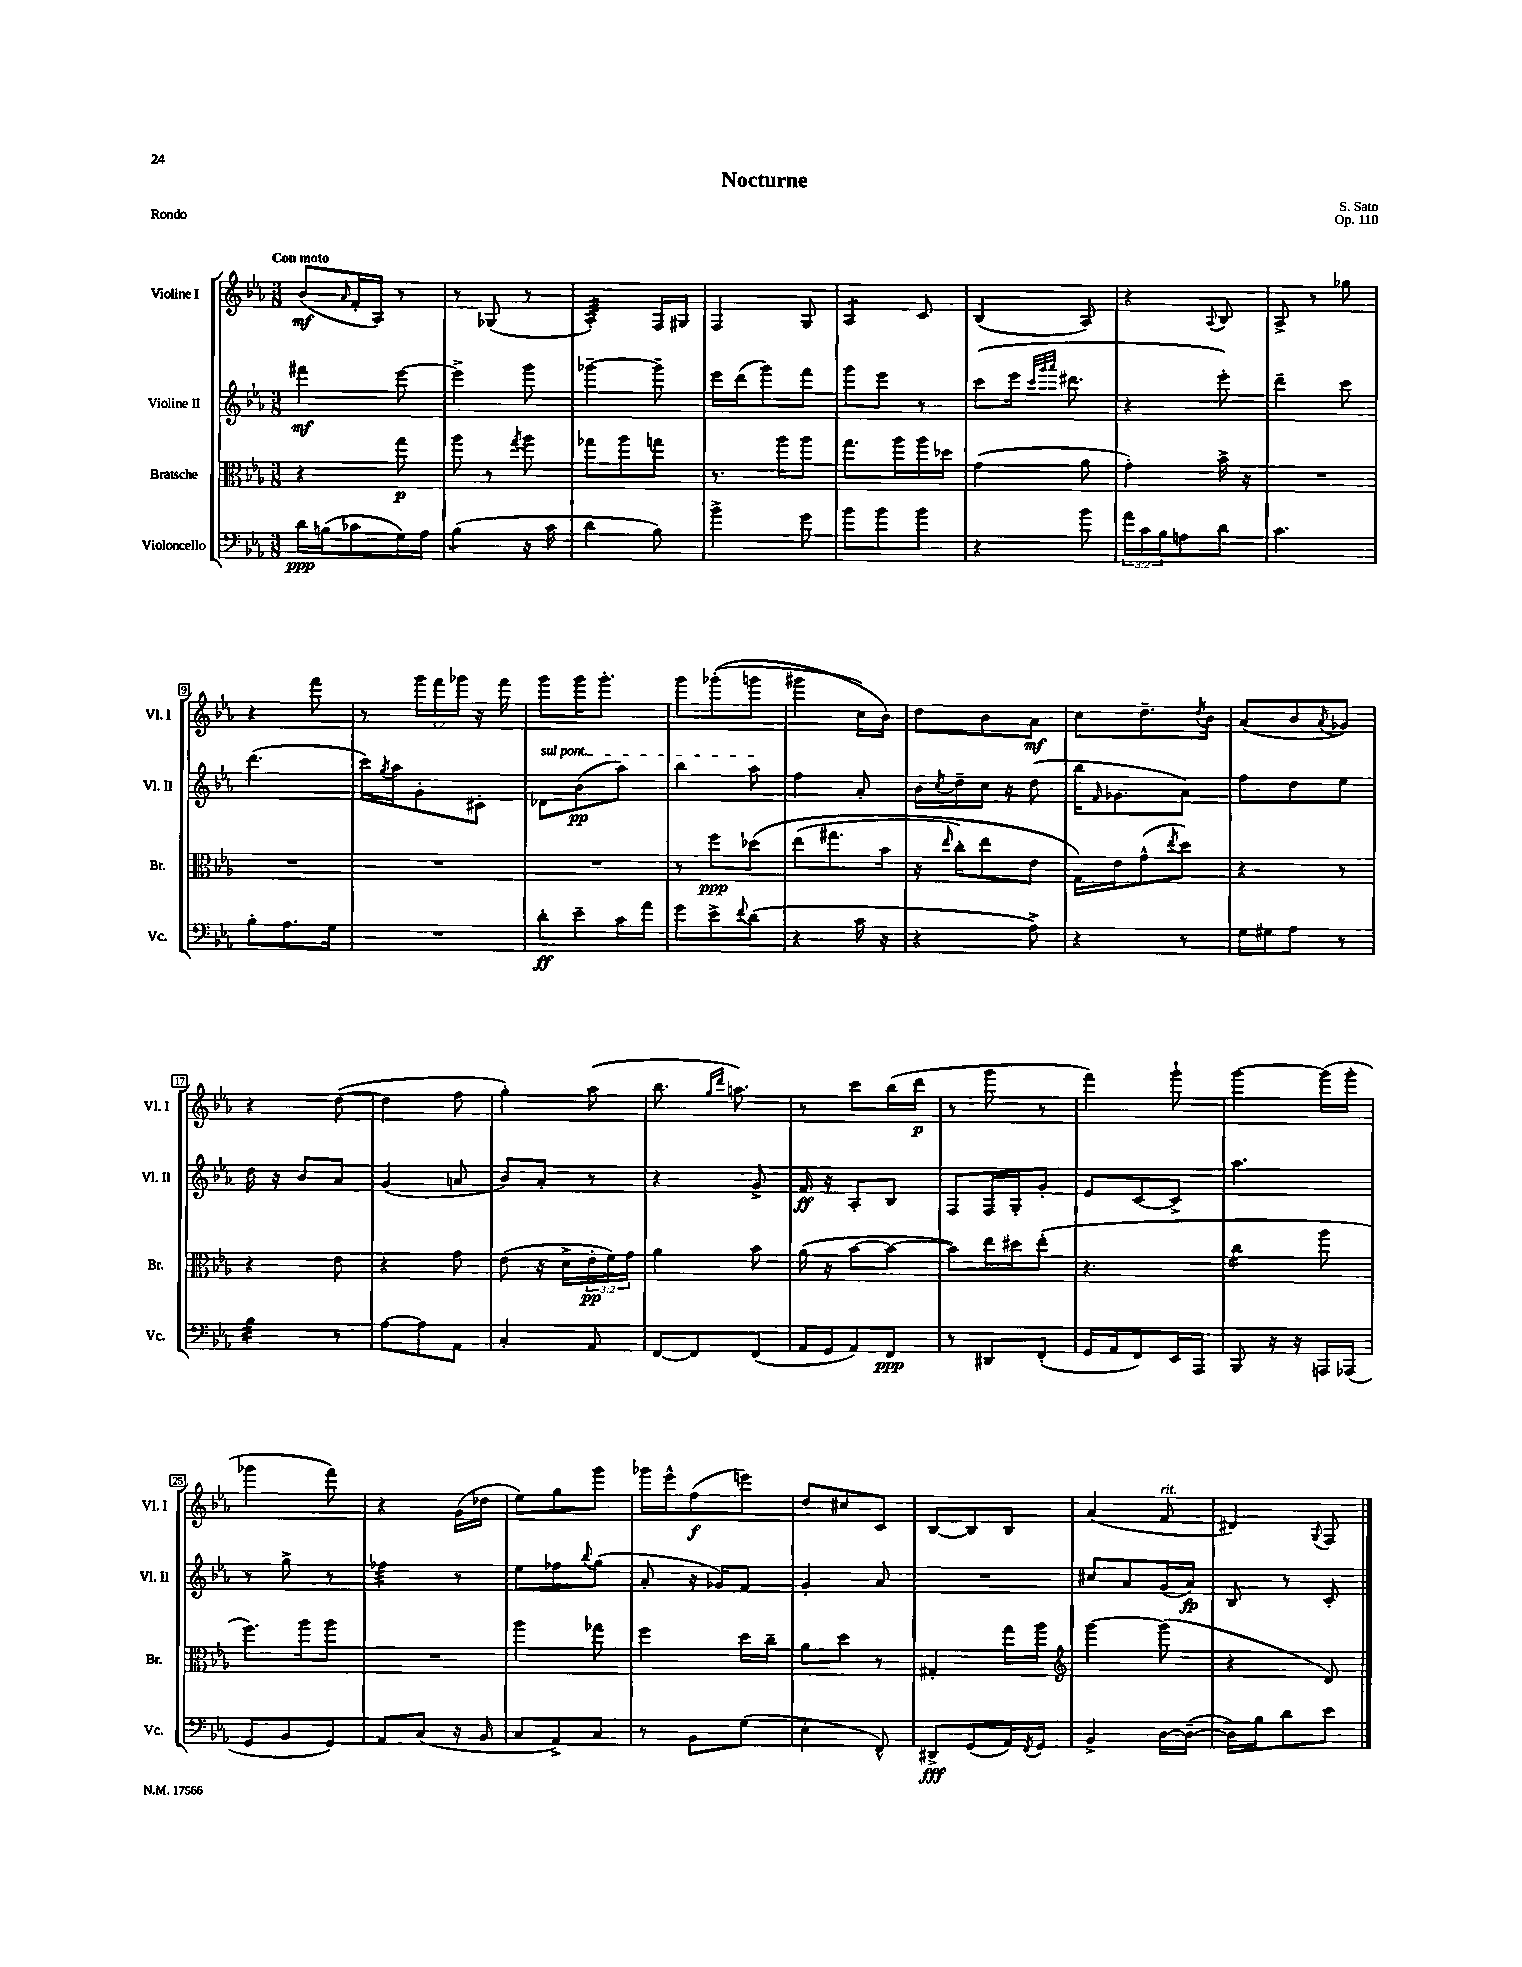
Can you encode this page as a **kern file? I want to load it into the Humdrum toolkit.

**kern	**kern	**kern	**kern
*staff4	*staff3	*staff2	*staff1
*clefF4	*clefC3	*clefG2	*clefG2
*k[b-e-a-]	*k[b-e-a-]	*k[b-e-a-]	*k[b-e-a-]
*M3/8	*M3/8	*M3/8	*M3/8
16d	4r	4fff#	(8b-
(16B	.	.	.
.	.	.	16qqa-
8c-	.	.	16f'
.	.	.	16A-)
16G)	8gg	[8eee-	8r
16A-	.	.	.
=	=	=	=
(4B-	8aa-	4eee-^]	8r
.	8r	.	(8G-
.	8qgg	.	.
16r	8aa-	8ggg	8r
16c	.	.	.
=	=	=	=
4d	8gg-	[4ggg-~	4A-')
.	8aa-	.	.
8B-)	8gg	8ggg-~]	16F
.	.	.	16G#
=	=	=	=
4b-^	8.r	16eee-	4F
.	.	(16ddd	.
.	.	8ggg)	.
.	16aa-	.	.
8g	8aa-	8fff	8G
=	=	=	=
8b-	8.gg	8ggg	4A-
8b-	.	8eee-	.
.	16aa-	.	.
8b-	16aa-	8r	8c
.	16dd-	.	.
=	=	=	=
4r	(4g	(8ccc	(4B-
.	.	16eee-	.
.	.	32qqccc	.
.	.	32qqggg	.
.	.	32qqaaa-	.
.	.	8.ddd#	.
8b-	8a-	.	8A-)
=	=	=	=
24a-	4g')	4r	4r
24c	.	.	.
24B-	.	.	.
8A	.	.	.
.	.	.	8qqA-
8d	16b-^	8eee-')	8B-
.	16r	.	.
=	=	=	=
4.c	4.r	4ddd~	8A-^
.	.	.	8r
.	.	8ccc	8gg-
=	=	=	=
8B-'	4.r	(4.ddd	4r
8.A-	.	.	.
.	.	.	8fff
16G	.	.	.
=	=	=	=
4.r	4.r	16ccc)	8r
.	.	8qgg	.
.	.	16aa-	.
.	.	8g'	24ggg
.	.	.	24fff
.	.	.	24ggg-
.	.	8c#'	16r
.	.	.	16fff
=	=	=	=
8d'	4.r	8d-	8ggg
8e-~	.	(8b-	16ggg
.	.	.	8.ggg'
16c	.	8aa-)	.
16a-	.	.	.
=	=	=	=
8g	8r	4bb-	8ggg
8e-^	8ff	.	&((8ggg-'
8qqf	.	.	.
(8d	&(8dd-	8aa-	8ggg
=	=	=	=
4r	(8ee-	4ff	4ggg#
.	8.gg#	.	.
16c	.	8a-'	16cc)
16r	16b-	.	16b-&)
=	=	=	=
4r	16r	16b-	8dd
.	16qqee-	8qcc	.
.	16cc')	16dd~	.
.	8ee-	16cc	8b-
.	.	16r	.
8A-^)	8e-	(8dd	8a-
=	=	=	=
4r	16G&)	16bb-	8cc
.	.	16qqf	.
.	16e-	8.g-	.
.	(8g^^	.	8.dd~
.	8qee-	.	.
8r	8dd)	8a-)	.
.	.	.	8qdd
.	.	.	16b-
=	=	=	=
16G	4r	8ff	(8a-
16G#	.	.	.
8A-	.	8dd	8b-
.	.	.	8qa-
8r	8r	8ee-	8g-)
=	=	=	=
4B-	4r	16dd	4r
.	.	16r	.
.	.	8b-	.
8r	8e-	8a-	([8dd
=	=	=	=
[8A-	4r	(4g	4dd]
8A-]	.	.	.
8AA-	8g	8a	8ff
=	=	=	=
4C'	(8e-	8b-)	4gg')
.	16r	8a-'	.
.	16d^	.	.
8AA-	24e-'	8r	(8aa-
.	24f)	.	.
.	24g	.	.
=	=	=	=
[8FF	4a-	4r	8.bb-
8FF]	.	.	.
.	.	.	16qqgg
.	.	.	16qqddd
.	.	.	8.aa)
(8FF	8b-	8g^	.
=	=	=	=
16AA-	(16a-	16f	8r
16GG	16r	16r	.
8AA-)	[8b-	8A-'	8ccc
8FF	8b-_	8B-	(16bb-
.	.	.	16ddd
=	=	=	=
8r	8b-])	8F	8r
8DD#	16ee-	16F	8ggg
.	16dd#	16G'	.
(8FF'	(8ee-'	8g'	8r
=	=	=	=
16GG	4.r	8e-	4fff)
16AA-	.	.	.
8FF)	.	[8c	.
16EE-	.	8c^]	8ggg`
16AAA-	.	.	.
=	=	=	=
8BBB-	4cc	4.aa-	[4ggg
16r	.	.	.
16r	.	.	.
16AAA	8aa-	.	(16ggg]
(16AAA-	.	.	16ggg'
=	=	=	=
8GG	8.ff)	8r	4ggg-
8BB-	.	8gg^	.
.	16aa-	.	.
8GG)	8aa-	8r	8fff)
=	=	=	=
8AA-	4.r	4ff-	4r
(8C	.	.	.
16r	.	8r	(16g
16BB-	.	.	16dd-
=	=	=	=
8C	4aa-	8ee-	8ee-)
8AA-^)	.	8ff-	8gg
.	.	8qqbb-	.
8C	8gg-	(8gg	8ggg
=	=	=	=
8r	4ff	8a-'	16ggg-
.	.	.	16eee-^^
8BB-	.	16r	(8ff
.	.	16g-)	.
(8G	16dd	8f	8eee)
.	16cc~	.	.
=	=	=	=
4E-'	8a-	4g'	8dd
.	8dd	.	8cc#
8FF^^)	8r	8a-	8c
=	=	=	=
8DD#^	4G#'	4.r	[8B-
(8GG	.	.	8B-]
16AA-)	16gg	.	8B-
8qFF	.	.	.
16GG	16aa-	.	.
=	=	=	=
*	*clefG2	*	*
4BB-^	[4ggg	8cc#	(4a-
.	.	8a-	.
[16D	(8ggg]	(16g	8f
(16D~_	.	16a-)	.
=	=	=	=
16D])	4r	8B-	4d#)
16B-	.	.	.
8d	.	8r	.
.	.	.	8qqG
8e-	8d)	8c'	8F
==	==	==	==
*-	*-	*-	*-
